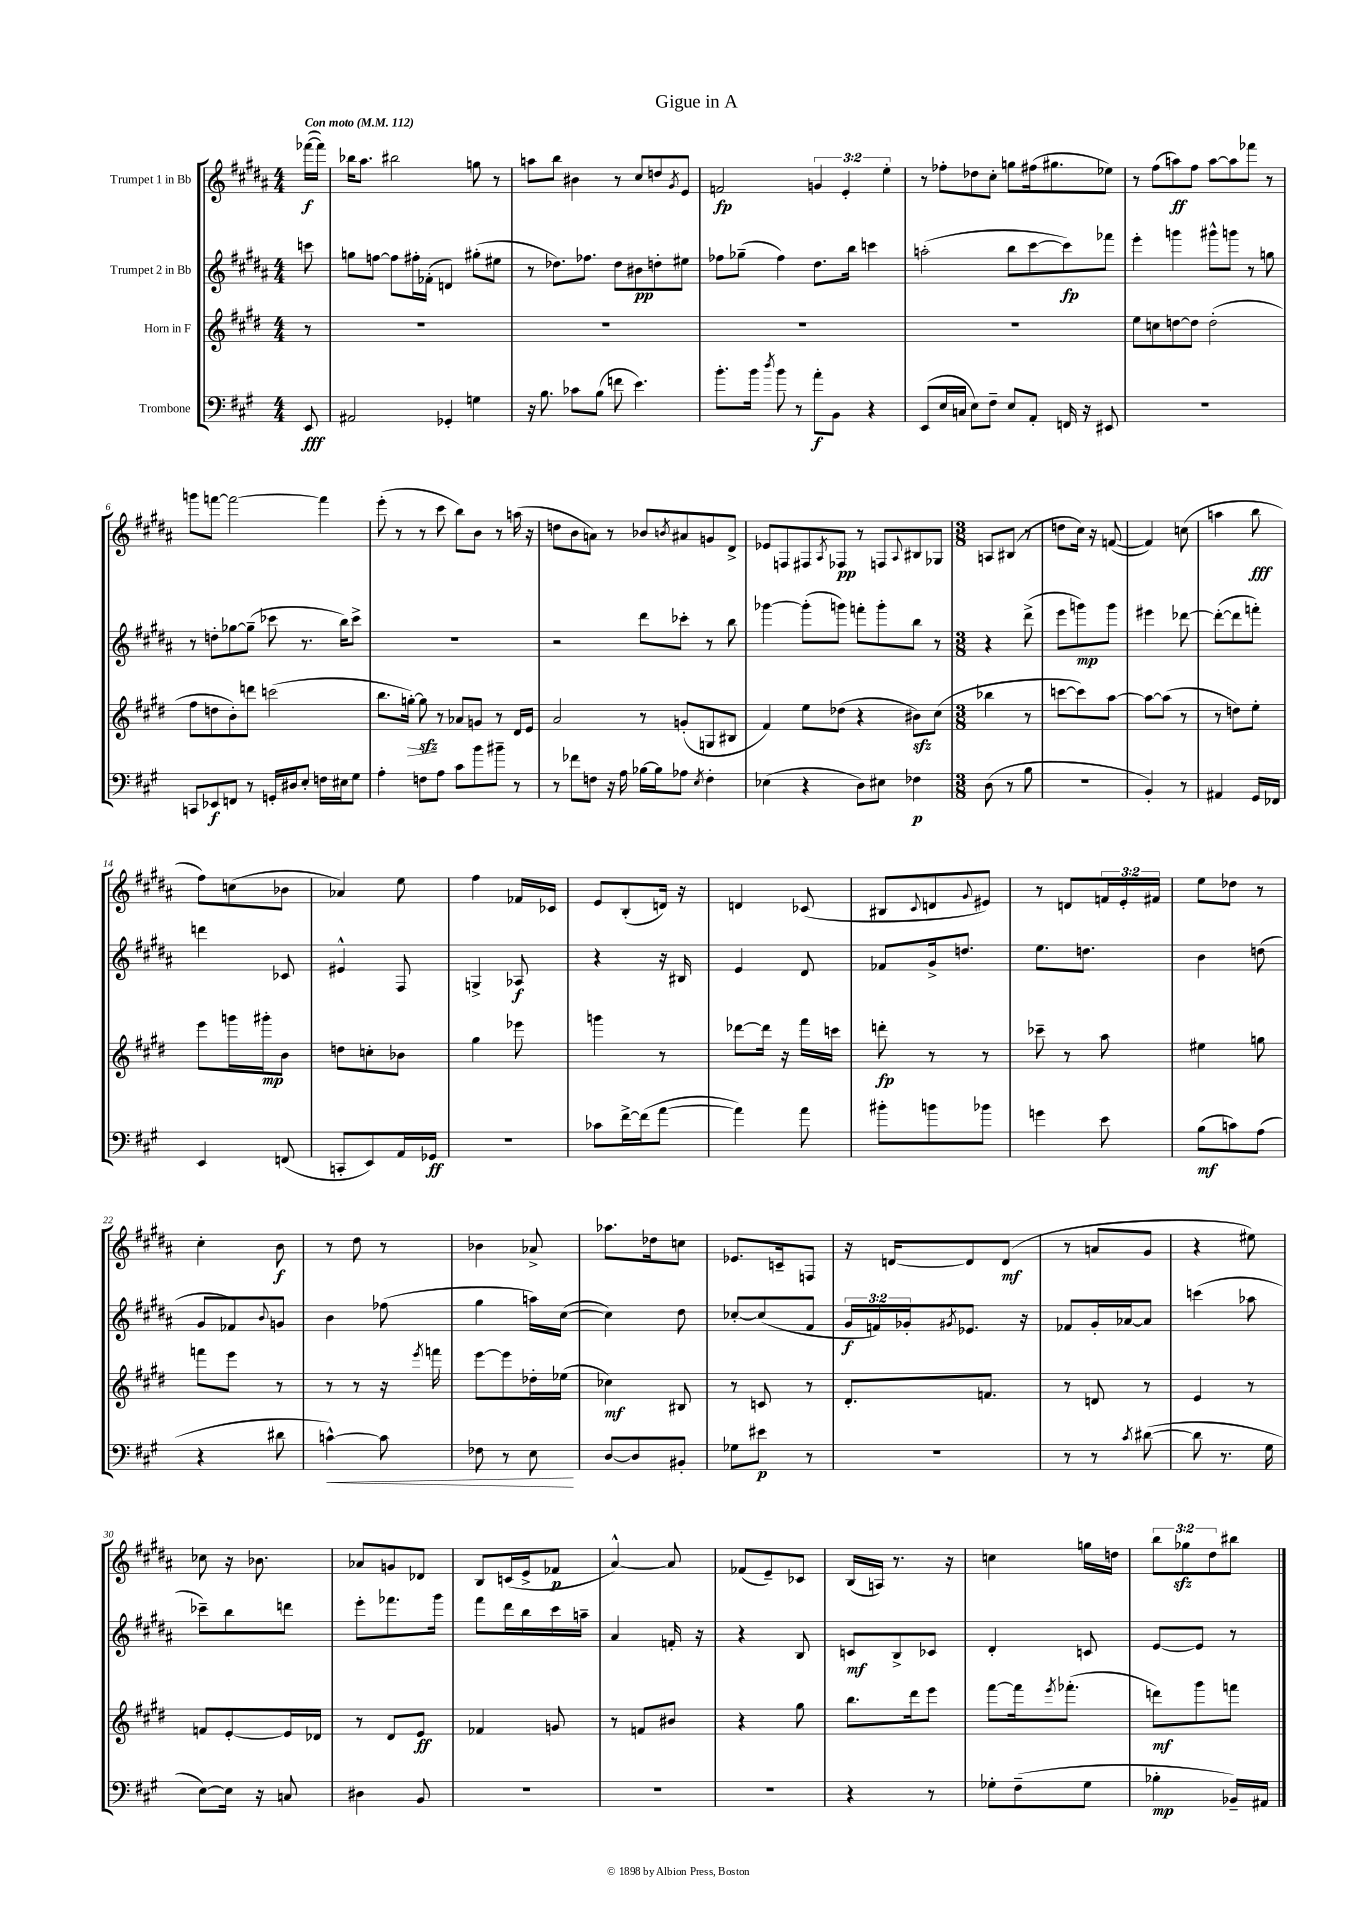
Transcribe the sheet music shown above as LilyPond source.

\header { title = "Gigue in A" }
<<
\new StaffGroup <<
\new Staff = "s0" \with { instrumentName = "Trumpet 1 in Bb" } {
    \clef treble \key b \major \numericTimeSignature \time 4/4 \override Staff.TupletNumber.text = #tuplet-number::calc-fraction-text \partial 8 \tempo "Con moto" 4 = 112
    fes'''16~\f( fes'''16) |
    bes''16 ais''8. bis''2 g''8 r8 |
    a''8 b''8 bis'4 r8 cis''8 d''8 \acciaccatura { gis'8 } e'8 |
    f'2\fp \tuplet 3/2 { g'4 e'4-. e''4-. } |
    r8 fes''8-. des''8 cis''8-. g''8 fis''16( gis''8. ees''8) |
    r8 fis''8( a''8\ff) fis''8 a''8~ a''8 fes'''8 r8 |
    g'''8 f'''8~ f'''2~ f'''4 |
    e'''8-.( r8 r8 cis'''8 b''8) b'8 r8 a''16( r16 |
    d''8 b'8 a'8) r8 bes'8 \acciaccatura { b'8 } ais'8 g'8 dis'8-> |
    ees'8 f8 fis8 \acciaccatura { ais8 } fes8\pp r8 f8 \appoggiatura { ais8 } bis8 ges8 |
    \numericTimeSignature \time 3/8 a8 bis8( r8 |
    d''8 cis''16) r16 f'8~( |
    f'4) c''8( |
    a''4 b''8\fff |
    fis''8) c''8( bes'8 |
    aes'4) e''8 |
    fis''4 fes'16 ces'16 |
    e'8 b8-.( d'16) r16 |
    d'4 ces'8( |
    bis8 \appoggiatura { cis'8 } d'8 \appoggiatura { gis'8 } eis'8) |
    r8 d'8 \tuplet 3/2 { f'16 e'16-. fis'16 } |
    e''8 des''8 r8 |
    cis''4-. b'8\f |
    r8 dis''8 r8 |
    bes'4 aes'8-> |
    aes''8. des''16 c''8 |
    ees'8. c'16-- f8 |
    r16 d'16~ d'8 d'8\mf( |
    r8 a'8 gis'8 |
    r4 eis''8) |
    ces''8 r16 bes'8. |
    aes'8 g'8 des'8 |
    b8 c'16( e'16-> fes'8\p |
    ais'4~-^) ais'8 |
    fes'8( e'8--) ces'8 |
    b16( a16) r8. r16 |
    c''4 g''16 d''16 |
    \tuplet 3/2 { b''8 ges''8\sfz dis''8 } bis''8 \bar "|." |
}
\new Staff = "s1" \with { instrumentName = "Trumpet 2 in Bb" } {
    \clef treble \key b \major \numericTimeSignature \time 4/4 \override Staff.TupletNumber.text = #tuplet-number::calc-fraction-text \partial 8
    c'''8 |
    g''8 f''8~ f''8 fis''16-. fes'16-.( d'4) gis''8-.( eis''8 |
    r8 des''8.) fes''8. des''8 bis'8\pp d''8-. eis''8 |
    fes''8 ges''8--( fes''4) dis''8. b''16 c'''4 |
    a''2-.( b''8 cis'''8~ cis'''8\fp) fes'''8 |
    e'''4-. g'''4 gis'''8-^ g'''8 r8 g''8 |
    r8 d''8-. ges''8~ ges''8--( ces'''8 r8. b''16) ces'''8-> |
    R1 |
    r2 dis'''8 ces'''8-. r8 b''8 |
    ges'''4~ ges'''8-.( g'''8) f'''8-. g'''8-. b''8 r8 |
    \numericTimeSignature \time 3/8 r4 dis'''8->( |
    e'''8 g'''8\mp) g'''8 |
    eis'''4 des'''8~ |
    des'''8~-.( des'''8 f'''8-.) |
    d'''4 ces'8 |
    eis'4-^ fis8 |
    g4-> aes8\f |
    r4 r16 bis16 |
    e'4 dis'8 |
    fes'8 gis'16-> d''8. |
    e''8. d''8. |
    b'4 d''8( |
    gis'8 fes'8) \appoggiatura { b'8 } g'8 |
    b'4 fes''8( |
    gis''4 a''16) cis''16~( |
    cis''4) dis''8 |
    ces''8~-. ces''8( fis'8 |
    \tuplet 3/2 { gis'16\f f'16) ges'16-. } \acciaccatura { gis'8 } ees'8. r16 |
    fes'8 gis'16-. aes'16~ aes'8 |
    c'''4( aes''8 |
    ces'''8--) b''8 d'''8 |
    e'''8-. fes'''8. gis'''16 |
    fis'''8 dis'''16 b''16 cis'''16 a''16-- |
    ais'4 f'16-. r16 |
    r4 b8 |
    c'8\mf b8-> ces'8 |
    dis'4-. c'8 |
    e'8~ e'8 r8 \bar "|." |
}
\new Staff = "s2" \with { instrumentName = "Horn in F" } {
    \clef treble \key e \major \numericTimeSignature \time 4/4 \partial 8
    r8 |
    R1 |
    R1 |
    R1 |
    R1 |
    e''8 c''8 d''8~ d''8 d''2-.( |
    fis''8 d''8 b'8-.) d'''8 c'''2( |
    b''8. g''16~-.\>) g''8\sfz\! r8 aes'8 g'8 r8 dis'16 e'16 |
    a'2 r8 g'8-.( g8 bis8 |
    fis'4) e''8 des''8( r4 bis'8\sfz) cis''8( |
    \numericTimeSignature \time 3/8 bes''4 r8 |
    c'''8~ c'''8) a''8~ |
    a''8~ a''8( r8 |
    r8 d''8) e''8-. |
    e'''8 g'''16 gis'''16-.\mp b'8 |
    d''8 c''8-. bes'8 |
    gis''4 ees'''8 |
    g'''4 r8 |
    des'''8~ des'''16 r16 fis'''16 c'''16 |
    d'''8-.\fp r8 r8 |
    ces'''8-- r8 a''8 |
    eis''4 g''8 |
    f'''8 e'''8 r8 |
    r8 r8 r16 \acciaccatura { e'''8 } f'''16 |
    e'''8~ e'''8 des''16-. ees''16( |
    ces''4\mf) bis8 |
    r8 c'8 r8 |
    dis'8.-. f'8. |
    r8 d'8 r8 |
    e'4 r8 |
    f'8 e'8~-. e'16 des'16 |
    r8 dis'8 e'8\ff |
    fes'4 g'8 |
    r8 f'8 bis'8 |
    r4 gis''8 |
    b''8. dis'''16 e'''8 |
    fis'''8~ fis'''16 \acciaccatura { e'''8 } fes'''8.-.( |
    d'''8\mf) gis'''8 f'''8 \bar "|." |
}
\new Staff = "s3" \with { instrumentName = "Trombone" } {
    \clef bass \key a \major \numericTimeSignature \time 4/4 \partial 8
    e,8\fff |
    ais,2 ges,4-. g4 |
    r16 b8. ces'8 b8( f'8 e'4.) |
    b'8.-. b'16 \acciaccatura { d''8 } b'8 r8 a'8-.\f b,8 r4 |
    e,8( e16 c16 e8) fis8-- e8 a,8-. f,16 r16 eis,8 |
    R1 |
    c,8 ees,8\f f,8 r8 g,16-. dis16 e8-. f16 eis16 gis8 |
    a4-. f8 a8 cis'8 b'8 bis'8-- r8 |
    r8 fes'8 f8 r16 a16 bes16~ bes16 aes8 \acciaccatura { e8 } f4-. |
    ees4( r4 d8) eis8 fes4\p |
    \numericTimeSignature \time 3/8 d8( r8 b8 |
    r4. |
    b,4-.) r8 |
    ais,4 gis,16 fes,16 |
    e,4 f,8( |
    c,8-. e,8) a,16 ges,16\ff |
    R4. |
    ces'8 fis'16~-> fis'16( a'8~ |
    a'4) a'8 |
    bis'8-. b'8 bes'8 |
    g'4 e'8 |
    b8\mf( c'8) a8( |
    r4 dis'8 |
    c'4~-^\<) c'8 |
    fes8 r8 e8\! |
    d8~ d8 bis,8-. |
    ges8 eis'8\p r8 |
    R4. |
    r8 r8 \acciaccatura { cis'8 } dis'8~( |
    dis'8 r8. gis16 |
    e8~) e16 r16 c8 |
    dis4 b,8 |
    R4. |
    R4. |
    R4. |
    r4 r8 |
    ges8-. fis8--( ges8 |
    bes4-.\mp bes,16--) ais,16 \bar "|." |
}
>>
>>
